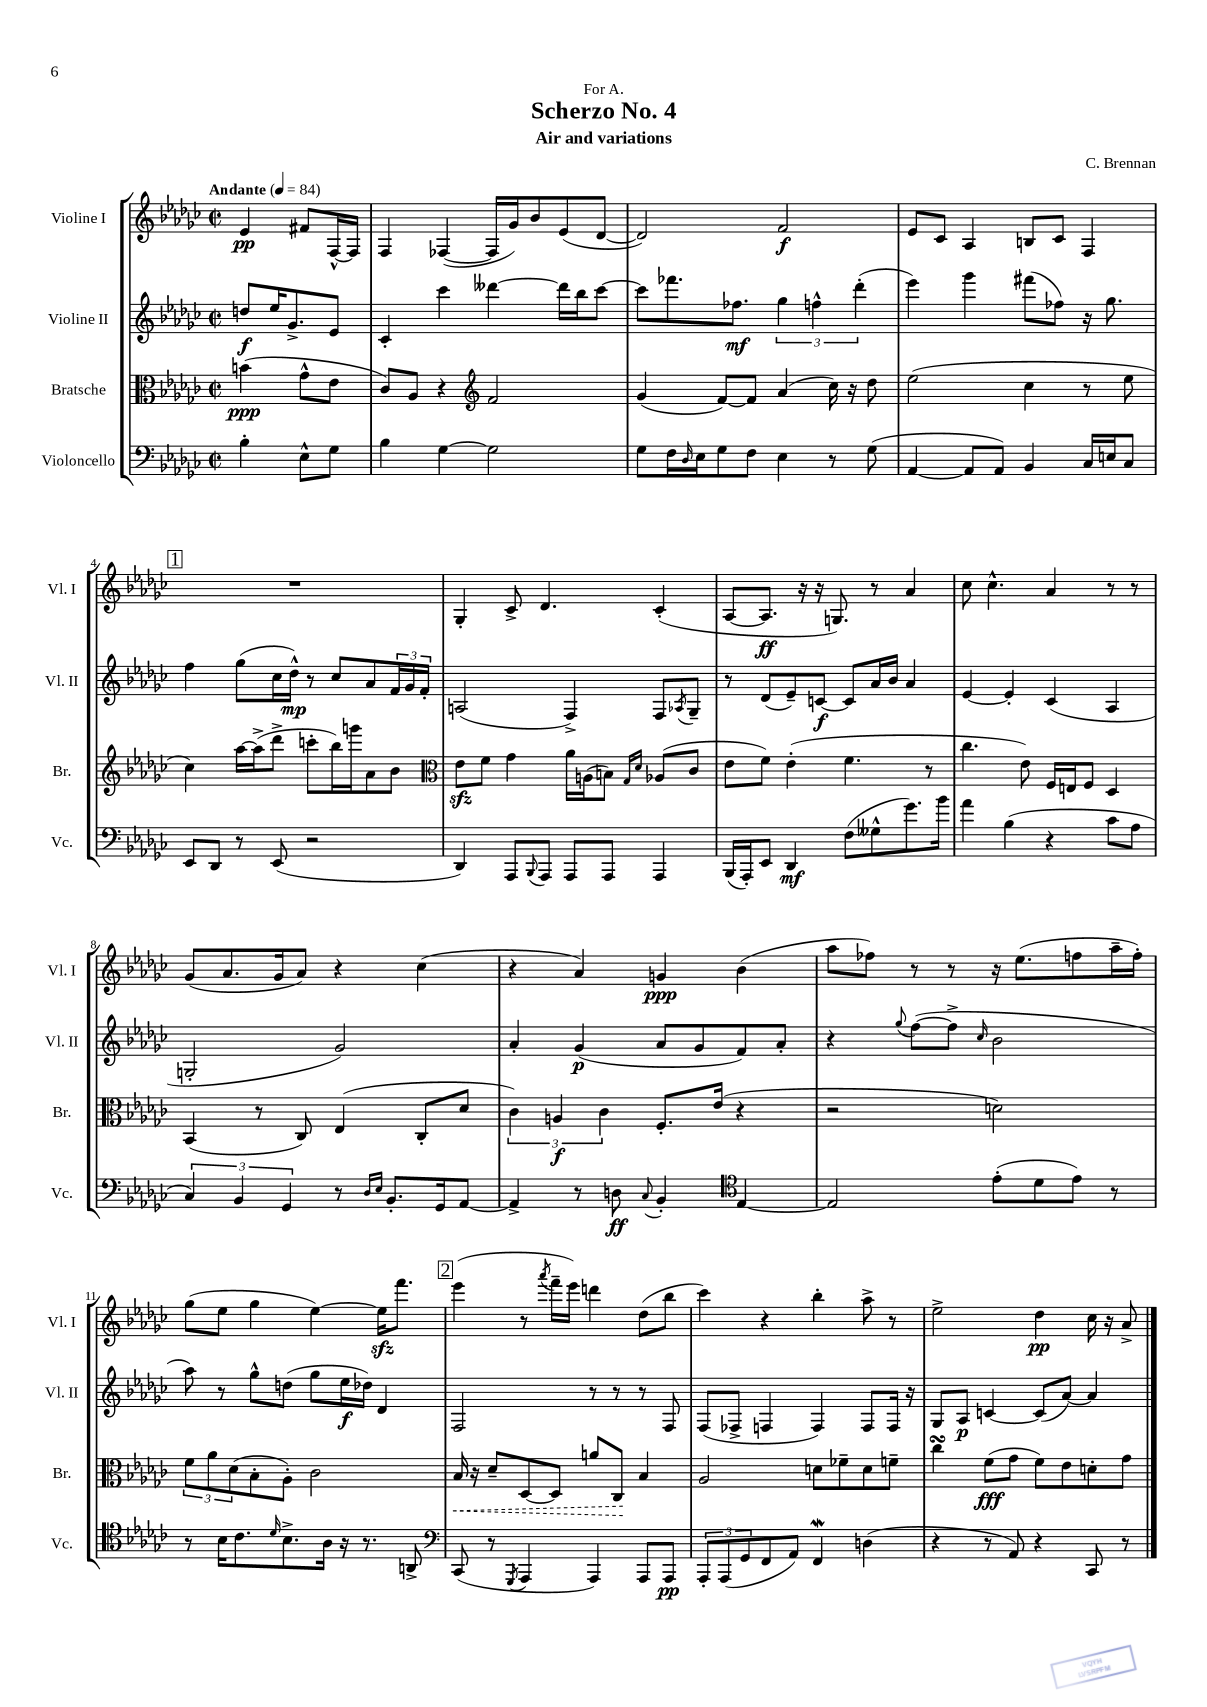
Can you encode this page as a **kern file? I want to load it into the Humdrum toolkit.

**kern	**kern	**kern	**kern
*staff4	*staff3	*staff2	*staff1
*clefF4	*clefC3	*clefG2	*clefG2
*k[b-e-a-d-g-c-]	*k[b-e-a-d-g-c-]	*k[b-e-a-d-g-c-]	*k[b-e-a-d-g-c-]
*M2/2	*M2/2	*M2/2	*M2/2
*met(c|)	*met(c|)	*met(c|)	*met(c|)
*MM84	*MM84	*MM84	*MM84
4B-'	(4b	8dd	4e-
.	.	16ee-	.
.	.	8.g-^	.
8E-^^	8g-^^	.	8f#
8G-	8e-	8e-	[16F^^
.	.	.	16F]
=	=	=	=
4B-	8c-)	4c-'	4F
.	8A-	.	.
[4G-	4r	4ccc-	([4F-
*	*clefG2	*	*
2G-]	2f	[4ddd--	16F-]
.	.	.	16g-)
.	.	.	8b-
.	.	16ddd--]	(8e-
.	.	16bb-	.
.	.	[8ccc-	[8d-
=	=	=	=
8G-	(4g-	8ccc-]	2d-])
16F	.	8.fff-	.
16qqD-	.	.	.
16E-	.	.	.
8G-	[8f)	.	.
.	.	8.ff-	.
8F	8f]	.	.
4E-	(4a-	6gg-	2f
.	.	6ff^^	.
8r	16cc-)	.	.
.	16r	.	.
.	.	(6ddd-'	.
(8G-	8dd-	.	.
=	=	=	=
[4AA-	(2ee-	4eee-)	8e-
.	.	.	8c-
8AA-]	.	4ggg-	4A-
8AA-)	.	.	.
4BB-	4cc-	(8fff#	8B
.	.	8ff-)	8c-
16C-	8r	16r	4F
16E	.	8.gg-	.
8C-	8ee-	.	.
=	=	=	=
8EE-	4cc-)	4ff	1r
8DD-	.	.	.
8r	[16aa-	(8gg-	.
.	(16aa-^]	.	.
(8EE-	8ddd-^	16cc-	.
.	.	16dd-^^)	.
2r	8ccc'	8r	.
.	16bb-)	8cc-	.
.	16ggg	.	.
.	8a-	8a-	.
.	8b-	24f	.
.	.	24g-	.
.	.	24f'	.
=	=	=	=
*	*clefC3	*	*
4DD-)	8e-	(2A	4G-'
.	8f	.	.
8AAA-	4g-	.	8c-^
8qqBBB-	.	.	.
8AAA-	.	.	4.d-
8AAA-	16a-	4F^)	.
.	(16A	.	.
8AAA-	8B)	.	.
.	16qqG-	.	.
.	16qqd-	.	.
4AAA-	(8A-	8F	(4c-'
.	.	8qA-	.
.	8c-	8G-~	.
=	=	=	=
(16BBB-	8e-	8r	[8A-
16AAA-')	.	.	.
8EE-	8f)	(8d-	8.A-]
4DD-	(4e-'	8e-~)	.
.	.	.	16r
.	.	[8c	16r
.	.	.	8.G)
(8F	4.f	8c]	.
8G--^^	.	16a-	8r
.	.	16b-	.
8.g-)	.	4a-	4a-
.	8r	.	.
16b-	.	.	.
=	=	=	=
4a-	4.cc-	[4e-	8cc-
.	.	.	4.cc-^^
(4B-	.	4e-']	.
.	8e-)	.	.
4r	16F	(4c-	4a-
.	16E	.	.
.	8F	.	.
8c-	4D-	4A-	8r
8A-	.	.	8r
=	=	=	=
6C-)	(4BB-	2G'	(8g-
.	.	.	8.a-
6BB-	.	.	.
.	8r	.	.
.	.	.	16g-
6GG-	.	.	.
.	8C-)	.	8a-)
8r	(4E-	2g-)	4r
16qqD-	.	.	.
16qqE-	.	.	.
8.BB-'	.	.	.
.	8C-'	.	(4cc-
16GG-	.	.	.
[8AA-	8d-	.	.
=	=	=	=
4AA-^]	6c-)	4a-'	4r
.	6A	.	.
8r	.	(4g-	4a-)
.	6c-	.	.
8D	.	.	.
8qqC-	.	.	.
4BB-'	8.F'	8a-	4g
.	.	8g-	.
.	(16e-	.	.
*clefC4	*	*	*
[4E-	4r	8f)	(4b-
.	.	8a-'	.
=	=	=	=
2E-]	2r	4r	8aa-
.	.	.	8ff-)
.	.	8qqgg-	.
.	.	([8ff	8r
.	.	8ff^]	8r
.	.	16qqcc-	.
(8e-'	2d)	2b-	16r
.	.	.	(8.ee-
8d-	.	.	.
8e-)	.	.	8ff
8r	.	.	16aa-~
.	.	.	16ff')
=	=	=	=
8r	12f	8aa-)	(8gg-
.	12a-	.	.
16B-	.	8r	8ee-
.	(12d-	.	.
8.c-	.	.	.
.	8B-'	8gg-^^	4gg-
16qqd-	.	.	.
8.B-^	8A-')	(8dd	.
.	2c-	8gg-	[4ee-)
16A-	.	.	.
16r	.	16ee-	.
8.r	.	16dd-)	.
.	.	4d-	16ee-]
.	.	.	8.fff
8AA^	.	.	.
=	=	=	=
*clefF4	*	*	*
(8CC-	16B-	2F	(4eee-
.	16r	.	.
8r	8d-~	.	.
8qGGG-	.	.	.
4AAA-	[8D-	.	8r
.	.	.	8qaaa-
.	8D-]	.	16fff~
.	.	.	16eee-)
4AAA-)	8a	8r	4ddd
.	8C-	8r	.
8AAA-	4B-	8r	(8dd-
8AAA-	.	8F	8bb-
=	=	=	=
12AAA-'	2A-	(8F	4ccc-)
(12AAA-	.	.	.
.	.	8F-^	.
12GG-	.	.	.
8FF	.	4F	4r
8AA-)	.	.	.
4FF	8d	4F)	4bb-'
.	8f-~	.	.
(4D	8d	8F	8aa-^
.	8f~	16F	8r
.	.	16r	.
=	=	=	=
4r	4cc-	8G-	2ee-^
.	.	8A-	.
8r	(8f	[4c	.
8AA-)	8g-	.	.
4r	8f)	(8c]	4dd-
.	8e-	[8a-)	.
8CC-	8d'	4a-]	16cc-
.	.	.	16r
8r	8g-	.	8a-^
==	==	==	==
*-	*-	*-	*-
